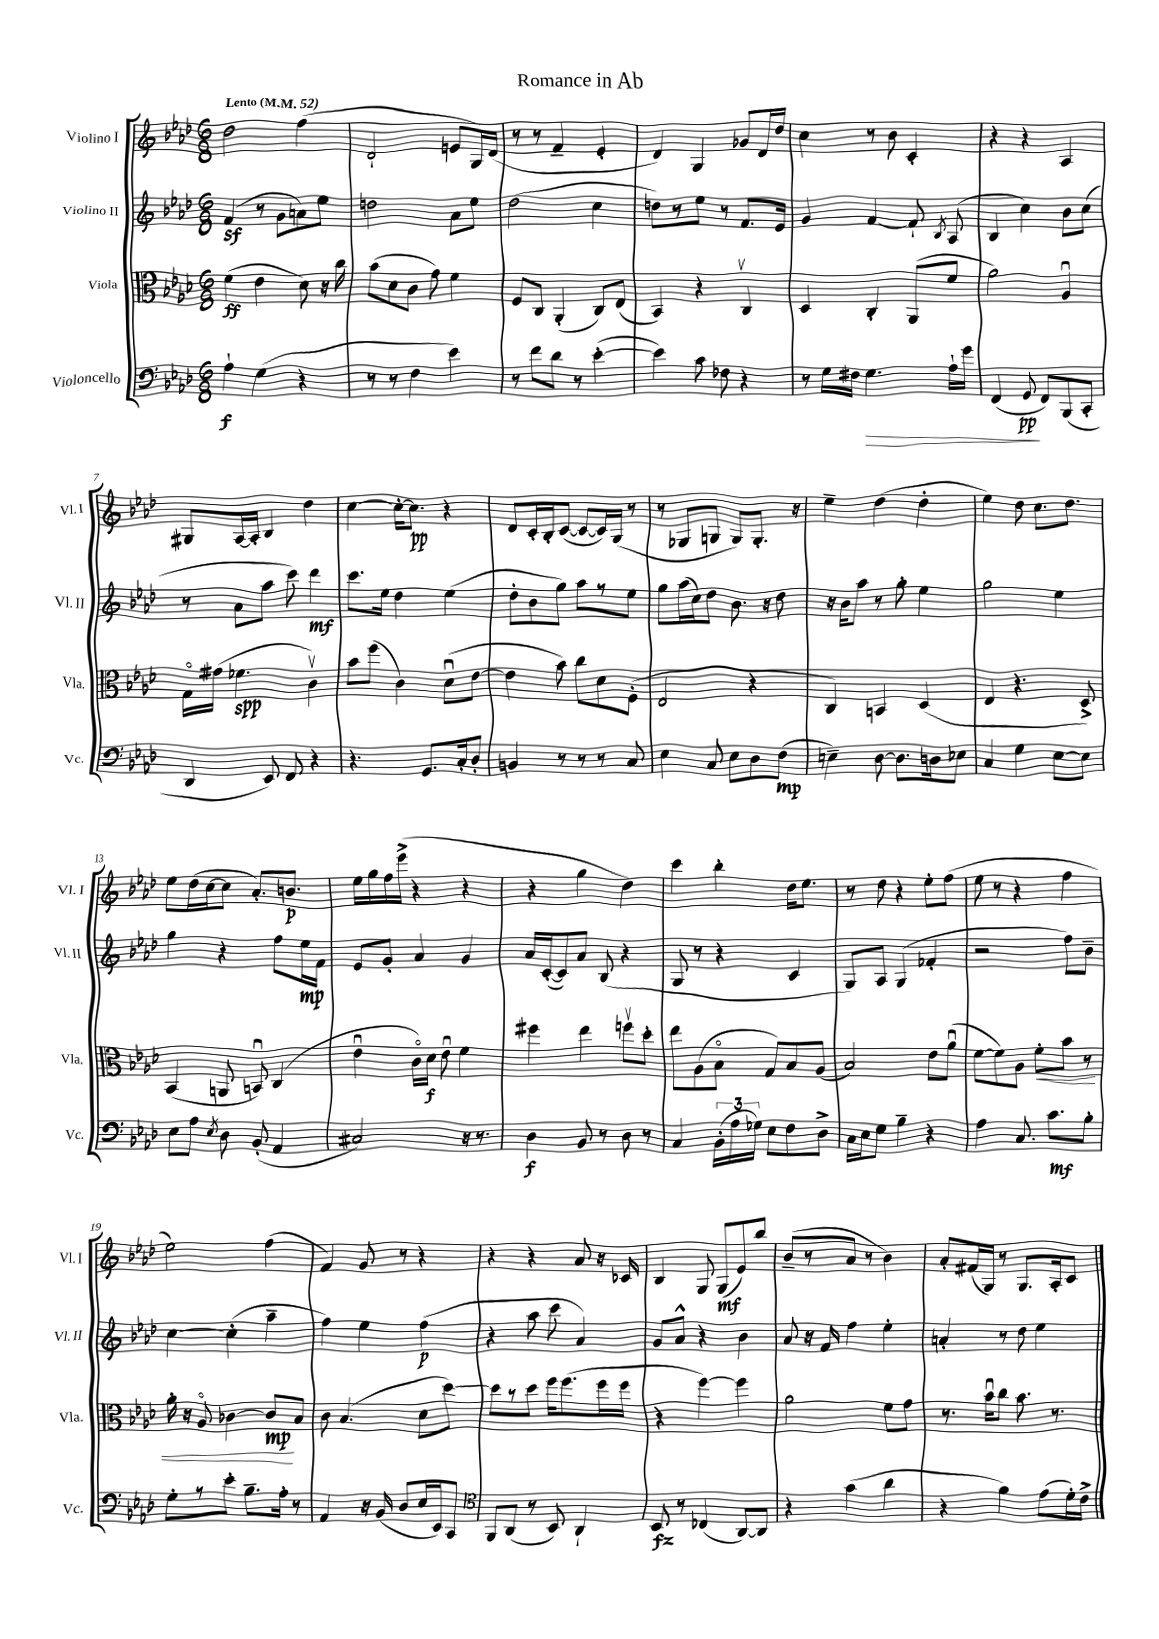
\header { title = "Romance in Ab" }
<<
\new StaffGroup <<
\new Staff = "s0" \with { instrumentName = "Violino I" shortInstrumentName = "Vl. I" } {
    \clef treble \key aes \major \numericTimeSignature \time 6/8 \tempo "Lento" 4 = 52
    \autoBeamOff des''2 f''4( |
    des'2-! e'8[ g16) des'16]( |
    r8 r8 f'4-- ees'4-. |
    des'4) g4 ges'8[ des'16 des''16] |
    c''4 r8 bes'8 c'4-. |
    r4 r4 aes4 |
    gis8[ aes16~ aes16]-. bes4 des''4 |
    c''4~ c''16[~-. c''8.]\pp r4 |
    des'8[ c'16-. bes16-. c'8]~( c'8[~ c'16) g16]( r8 |
    r8 ges8[ g8] g8[) g8.]-. r16 |
    ees''4-- des''4( des''4-. |
    ees''4) des''8 c''8.[ des''8.] |
    ees''8[ des''16( c''16~ c''8] aes'8.[-.) b'8.]\p |
    ees''16[ g''16 f''16 ees'''16]->( r4 r4 |
    r4 g''4 des''4) |
    c'''4 bes''4-. des''16[ ees''8.] |
    r8 des''8 r4 ees''8[-. f''8]( |
    ees''8 r8 r4 f''4 |
    ees''2) f''4( |
    f'4) g'8 r8 r4 |
    r4 r4 aes'8 r16 ces'16 |
    bes4 g8 g8[\mf( ees'8) bes''8] |
    bes'8[--( r8 aes'8] r8 bes'4) |
    aes'8[-. fis'16( g16]) r8 g8.[ aes16-. c'8] \bar "|." |
}
\new Staff = "s1" \with { instrumentName = "Violino II" shortInstrumentName = "Vl. II" } {
    \clef treble \key aes \major \numericTimeSignature \time 6/8
    \autoBeamOff f'4\sf( r8 g'8[ a'8) ees''8] |
    d''2 aes'8[ ees''8] |
    des''2( c''4 |
    d''8[) r8 ees''8] r8 f'8.[ ees'16] |
    g'4 f'4~ f'8-! \acciaccatura { bes8 } aes8( |
    bes4 c''4) bes'8[ c''8]( |
    r8 aes'8[ aes''8] c'''8) des'''4\mf |
    c'''8.[ ees''16] des''4 ees''4( |
    des''8[-. bes'8 g''8]) aes''8[ r8 ees''8] |
    g''8[ aes''16( c''16) des''8] bes'8. r16 des''8 |
    r16 bes'16[ aes''8] r8 g''8-. ees''4 |
    g''2 ees''4 |
    g''4 r4 f''8[ ees''16\mp f'16] |
    ees'8[ g'8]-. aes'4 g'4 |
    aes'16[ c'16~-.( c'8) aes'8] bes8( r4 |
    g8 r8 r4 c'4 |
    g8[) aes8] g4( fes'4-. |
    r2 f''8[) bes'8]-- |
    c''4~ c''4-.( aes''4-- |
    f''4) ees''4 f''4\p( |
    r4 aes''8 c'''8 aes'4) |
    g'8[ aes'8]-^ r4 bes'4 |
    aes'8 r16 f'16 f''4 ees''4-. |
    a'4-. r8 des''8 ees''4 \bar "|." |
}
\new Staff = "s2" \with { instrumentName = "Viola" shortInstrumentName = "Vla." } {
    \clef alto \key aes \major \numericTimeSignature \time 6/8
    \autoBeamOff f'4\ff( ees'4 des'8) r16 c''16 |
    bes'8[( des'8 c'8] g'8) f'4 |
    f8[ c8] aes,4-.( c8[) ees8]( |
    bes,4) r4 c4\upbow |
    des4 c4-. aes,8[( f'8] |
    aes'2) aes4\downbow |
    g16[\flageolet gis'16]( fes'4.\spp c'4\upbow) |
    bes'8[ f''8]( c'4) des'8[\downbow( ees'8]~ |
    ees'4 bes'8) c''8[ des'8 f8]-.( |
    ees2 r4 |
    c4) b,4 des4( |
    ees4 r4. des8->) |
    bes,4( a,8 b,8\downbow) c4( |
    ees'4\downbow c'16[\flageolet) des'16]\f ees'8\downbow f'4 |
    fis''4 ees''4 f''8[\upbow des''8]-. |
    ees''8[ aes8( bes8]\flageolet g8[) bes8 aes8]( |
    bes2) ees'8[ aes'8]\downbow( |
    f'8[~ f'8) aes8] f'8[-.\< bes'8] r8 |
    aes'16-. r16 aes8\flageolet ces'4~ ces'8[\mp\! bes8] |
    c'8 bes4.( des'8[ des''8]~) |
    des''8[ r8 des''8] f''16[ f''8.( f''16 f''16] |
    r4 f''4~) f''4 |
    aes'2 f'8[ g'8] |
    r8. bes'16[\downbow c''8] bes'8. r8. \bar "|." |
}
\new Staff = "s3" \with { instrumentName = "Violoncello" shortInstrumentName = "Vc." } {
    \clef bass \key aes \major \numericTimeSignature \time 6/8
    \autoBeamOff aes4-!\f g4( r4 |
    r8 r8 f4 ees'4) |
    r8 f'8[ des'8] r8 ees'4~-.( |
    ees'4) c'8 fes8 r4 |
    r8 g16[ fis16] g4.\> aes16[-! g'16] |
    f,4( g,8\pp\! f,8[) bes,,8( c,8]-. |
    des,4 ees,8) f,8 r4 |
    r4. g,8.[ c16-. des8]-. |
    b,4 r8 r8 r8 c8 |
    ees4 c8 ees8[ des8 f8]\mp( |
    e4--) des8~ des8.[ d16 ees8] |
    c4 g4 ees8[~ ees8] |
    ees8[ aes8] \acciaccatura { ees8 } des8 bes,8-.( aes,4 |
    cis2) r16 r8. |
    des4\f bes,8 r8 des8 r8 |
    c4 \tuplet 3/2 { bes,16[-.( aes16 ges16]) } ees8[ f8 des8]-> |
    c16[ ees16 g8] bes4-- r4 |
    aes4 c8. c'8.[\mf bes8]-. |
    g8[-. r8 ees'8]-. bes8.[-- aes16]-. r8 |
    aes,4 r16 bes,16( des8[ ees16 ees,16) c,8] |
    \clef tenor f,8[ aes,8]( r8 bes,8) aes,4-! |
    bes,8\fz r8 ces4( aes,8[~) aes,8] |
    r4 g'4( aes'4 |
    r4 f'4) ees'8[( des'16-.) c'16]-> \bar "|." |
}
>>
>>
